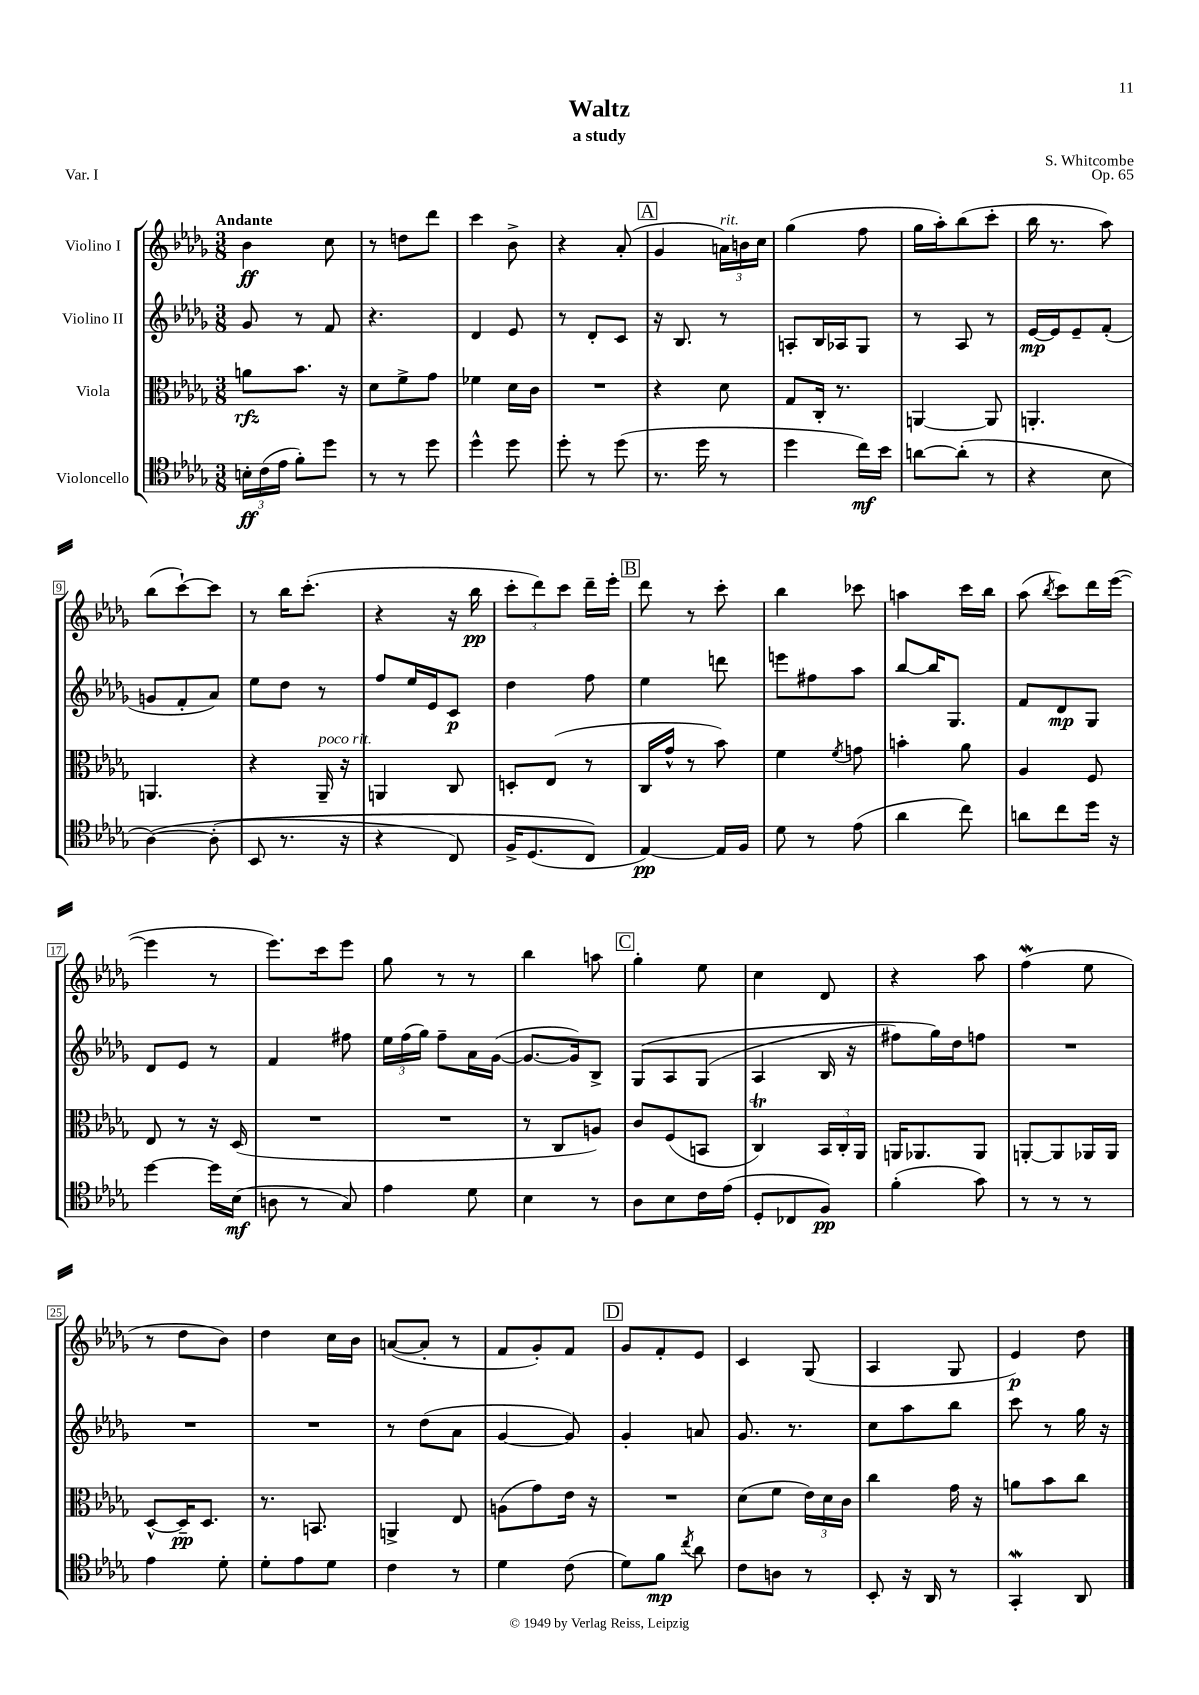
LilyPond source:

\header { title = "Waltz" composer = "S. Whitcombe" subtitle = "a study" opus = "Op. 65" piece = "Var. I" }
<<
\new StaffGroup <<
\new Staff = "s0" \with { instrumentName = "Violino I" } {
    \clef treble \key des \major \numericTimeSignature \time 3/8 \tempo "Andante"
    \autoBeamOff bes'4\ff c''8 |
    r8 d''8[ des'''8] |
    c'''4 bes'8-> |
    r4 aes'8-.( |
    \mark \markup { \box "A" } ges'4 \tuplet 3/2 { a'16[^\markup { \italic "rit." }) b'16 c''16] } |
    ges''4( f''8 |
    ges''16[ aes''16-.) bes''8( c'''8]-. |
    bes''16 r8. aes''8) |
    bes''8[( c'''8~-!) c'''8] |
    r8 bes''16[ c'''8.]-.( |
    r4 r16 bes''16\pp |
    \tuplet 3/2 { c'''8[-. des'''8) c'''8] } des'''16[-- ees'''16]-. |
    \mark \markup { \box "B" } des'''8 r8 c'''8-. |
    bes''4 ces'''8 |
    a''4 c'''16[ bes''16] |
    aes''8( \acciaccatura { bes''8 } c'''8[) des'''16 ees'''16]~( |
    ees'''4 r8 |
    ees'''8.[) c'''16 ees'''8] |
    ges''8 r8 r8 |
    bes''4 a''8 |
    \mark \markup { \box "C" } ges''4-. ees''8 |
    c''4 des'8 |
    r4 aes''8 |
    f''4\mordent( ees''8 |
    r8 des''8[ bes'8]) |
    des''4 c''16[ bes'16] |
    a'8[~( a'8]-. r8 |
    f'8[ ges'8-.) f'8] |
    \mark \markup { \box "D" } ges'8[ f'8-. ees'8] |
    c'4 ges8( |
    aes4 ges8 |
    ees'4\p) des''8 \bar "|." |
}
\new Staff = "s1" \with { instrumentName = "Violino II" } {
    \clef treble \key des \major \numericTimeSignature \time 3/8
    \autoBeamOff ges'8 r8 f'8 |
    r4. |
    des'4 ees'8 |
    r8 des'8[-. c'8] |
    \mark \markup { \box "A" } r16 bes8. r8 |
    a8[-. bes16 aes16 ges8] |
    r8 aes8 r8 |
    ees'16[~\mp ees'16 ees'8-- f'8]-.( |
    g'8[ f'8-. aes'8]) |
    ees''8[ des''8] r8 |
    f''8[ ees''16 ees'16 c'8]\p |
    des''4 f''8 |
    \mark \markup { \box "B" } ees''4 d'''8 |
    e'''8[ fis''8 aes''8] |
    bes''8[~ bes''16 ges8.] |
    f'8[ des'8\mp ges8] |
    des'8[ ees'8] r8 |
    f'4 fis''8 |
    \tuplet 3/2 { ees''16[ f''16( ges''16]) } f''8[-- aes'16 ges'16]~( |
    ges'8.[~ ges'16) bes8]-> |
    \mark \markup { \box "C" } ges8[\( aes8 ges8]( |
    aes4 bes16 r16 |
    fis''8[) ges''16\) des''16 f''8] |
    R4. |
    R4. |
    R4. |
    r8 des''8[( aes'8] |
    ges'4~ ges'8) |
    \mark \markup { \box "D" } ges'4-. a'8 |
    ges'8. r8. |
    c''8[ aes''8 bes''8] |
    c'''8 r8 ges''16 r16 \bar "|." |
}
\new Staff = "s2" \with { instrumentName = "Viola" } {
    \clef alto \key des \major \numericTimeSignature \time 3/8
    \autoBeamOff a'8[\rfz bes'8.] r16 |
    des'8[ f'8-> ges'8] |
    fes'4 des'16[ c'16] |
    R4. |
    \mark \markup { \box "A" } r4 des'8 |
    ges8[ c16]-. r8. |
    a,4~ a,8 |
    a,4.-. |
    a,4. |
    r4 aes,16--^\markup { \italic "poco rit." } r16 |
    a,4 c8 |
    d8[-. ees8]( r8 |
    \mark \markup { \box "B" } c16[ ges'16]-^ r8 bes'8) |
    f'4 \acciaccatura { f'8 } g'8 |
    b'4-. aes'8 |
    aes4 f8 |
    ees8 r8 r16 des16( |
    R4. |
    R4. |
    r8 c8[ a8]) |
    \mark \markup { \box "C" } c'8[ f8( b,8] |
    c4\trill) \tuplet 3/2 { bes,16[ c16-. aes,16] } |
    a,16[ aes,8. aes,8] |
    a,8[~-. a,8 aes,16 aes,16] |
    des8[~-^ des16--\pp des8.] |
    r8. b,8. |
    a,4-> ees8 |
    a8[( ges'8) ees'16] r16 |
    \mark \markup { \box "D" } R4. |
    des'8[( f'8] \tuplet 3/2 { ees'16[) des'16 c'16] } |
    c''4 ges'16 r16 |
    a'8[ bes'8 c''8] \bar "|." |
}
\new Staff = "s3" \with { instrumentName = "Violoncello" } {
    \clef tenor \key des \major \numericTimeSignature \time 3/8
    \autoBeamOff \tuplet 3/2 { b16[-.\ff c'16( ees'16] } f'8[-.) des''8] |
    r8 r8 des''8 |
    des''4-^ des''8 |
    des''8-. r8 des''8( |
    \mark \markup { \box "A" } r8. des''16 r8 |
    des''4 c''16[\mf) bes'16] |
    a'8[~ a'8]-.( r8 |
    r4 bes8 |
    aes4~)\( aes8-.( |
    bes,8 r8. r16 |
    r4 c8) |
    f16[-> des8.( c8]\) |
    \mark \markup { \box "B" } ees4~\pp) ees16[ f16] |
    des'8 r8 ees'8( |
    aes'4 c''8) |
    a'8[ c''8 des''16] r16 |
    des''4~ des''16[ bes16]\mf( |
    a8 r8 ges8) |
    ees'4 des'8 |
    bes4 r8 |
    \mark \markup { \box "C" } aes8[ bes8 c'16 ees'16]( |
    des8[-. ces8 f8]\pp) |
    f'4-.( ges'8) |
    r8 r8 r8 |
    ees'4 des'8-. |
    des'8[-. ees'8 des'8] |
    c'4 r8 |
    des'4 c'8( |
    \mark \markup { \box "D" } des'8[) f'8]\mp \acciaccatura { c''8 } aes'8 |
    c'8[ a8] r8 |
    bes,8-. r16 aes,16 r8 |
    ges,4-.\mordent aes,8 \bar "|." |
}
>>
>>
\layout { \context { \Score \override BarNumber.stencil = #(make-stencil-boxer 0.1 0.3 ly:text-interface::print) } }
